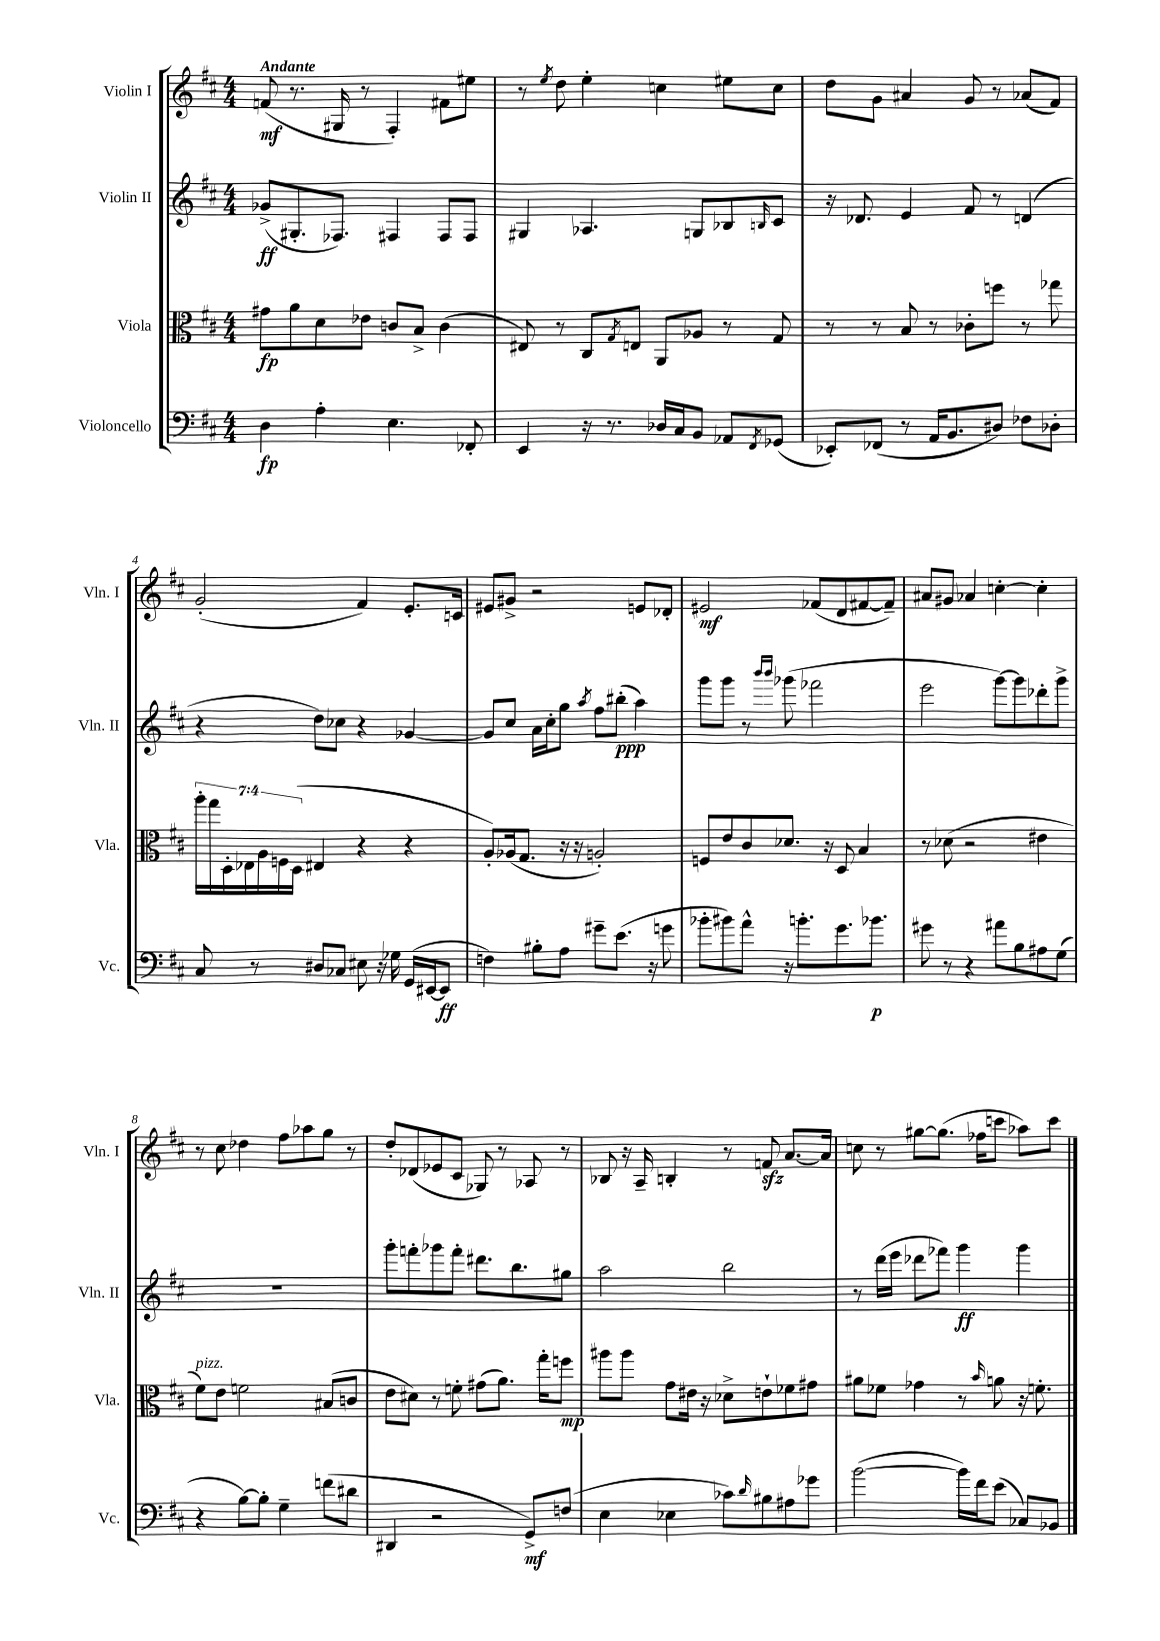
<<
\new StaffGroup <<
\new Staff = "s0" \with { instrumentName = "Violin I" shortInstrumentName = "Vln. I" } {
    \clef treble \key d \major \numericTimeSignature \time 4/4 \tempo "Andante"
    f'8\mf( r8. gis16 r8 fis4-.) fis'8 eis''8 |
    r8 \acciaccatura { e''8 } d''8 e''4-. c''4 eis''8 c''8 |
    d''8 g'8 ais'4 g'8 r8 aes'8( fis'8) |
    g'2-.( fis'4) e'8.-. c'16 |
    eis'8 gis'8-> r2 e'8 des'8-. |
    eis'2\mf fes'8( d'8 fis'8~ fis'8--) |
    ais'8 gis'8 aes'4 c''4~-. c''4-. |
    r8 cis''8 des''4 fis''8 aes''8 g''8 r8 |
    d''8-. des'8( ees'8 cis'8 ges8) r8 aes8 r8 |
    bes8 r16 a16-- b4-. r8 f'8\sfz a'8.~ a'16 |
    c''8 r8 gis''8~ gis''8.( fes''16 c'''8 aes''8) c'''8 \bar "|." |
}
\new Staff = "s1" \with { instrumentName = "Violin II" shortInstrumentName = "Vln. II" } {
    \clef treble \key d \major \numericTimeSignature \time 4/4
    ges'8->\ff( gis8.-. fes8.) fis4 fis8 fis8 |
    gis4 aes4. g8 bes8 \grace { b16 } cis'8 |
    r16 des'8. e'4 fis'8 r8 d'4( |
    r4 d''8) ces''8 r4 ges'4~ |
    ges'8 cis''8 a'16 cis''16-. g''8 \acciaccatura { a''8 } fis''8 bis''8-.\ppp( a''4) |
    g'''8 g'''8 r8 \grace { b'''16 b'''16 } ges'''8( fes'''2 |
    e'''2 g'''8~) g'''8 des'''8-. g'''8-> |
    R1 |
    g'''8-. f'''8-. ges'''8 f'''8-. dis'''8. b''8. gis''8 |
    a''2 b''2 |
    r8 d'''16( e'''16 des'''8 fes'''8) g'''4\ff g'''4 \bar "|." |
}
\new Staff = "s2" \with { instrumentName = "Viola" shortInstrumentName = "Vla." } {
    \clef alto \key d \major \numericTimeSignature \time 4/4 \override Staff.TupletNumber.text = #tuplet-number::calc-fraction-text
    gis'8\fp a'8 d'8 ees'8 c'8 b8-> c'4( |
    eis8) r8 cis8 \acciaccatura { g8 } e8 a,8 aes8 r8 g8 |
    r8 r8 b8 r8 ces'8-. f''8 r8 ges''8 |
    \tuplet 7/4 { a''16-. g''16 d16-. ees16 a16 f16 d16( } eis4 r4 r4 |
    a8-.) aes16( g8. r16 r16 a2-.) |
    f8 e'8 cis'8 des'8. r16 d8 b4 |
    r8 des'8( r2 eis'4 |
    fis'8^\markup { \italic "pizz." }) e'8 f'2 bis8( c'8 |
    e'8 dis'8) r8 f'8-. gis'8( a'8.) g''16-. f''8\mp |
    ais''8 ais''8 g'8 eis'16 r16 des'8-> e'8-! fes'8 gis'8 |
    ais'8 fes'8 ges'4 r8 \grace { b'16 } a'8 r16 f'8.-. \bar "|." |
}
\new Staff = "s3" \with { instrumentName = "Violoncello" shortInstrumentName = "Vc." } {
    \clef bass \key d \major \numericTimeSignature \time 4/4
    d4\fp a4-. e4. fes,8-. |
    e,4 r16 r8. des16 cis16 b,8 aes,8 \acciaccatura { fis,8 } ges,8( |
    ees,8-.) fes,8( r8 a,16 b,8. dis8) fes8 des8-. |
    cis8 r8 dis8 ces8 eis8 r16 ges16 g,16( eis,16~ eis,8\ff |
    f4) bis8-. a8 gis'8-- e'8.( r16 g'8 |
    bes'8-. bis'8) a'8-^ r16 b'8.-. g'8. bes'8.\p |
    gis'8 r8 r4 ais'8 b8 ais8 g8( |
    r4 b8~) b8-. g4-- f'8( dis'8 |
    dis,4 r2 g,8->\mf) f8( |
    e4 ees4 ces'8) \grace { d'16 } bis8 ais8 ges'8 |
    b'2~( b'16) fis'16 e'8( ces8) bes,8 \bar "|." |
}
>>
>>
